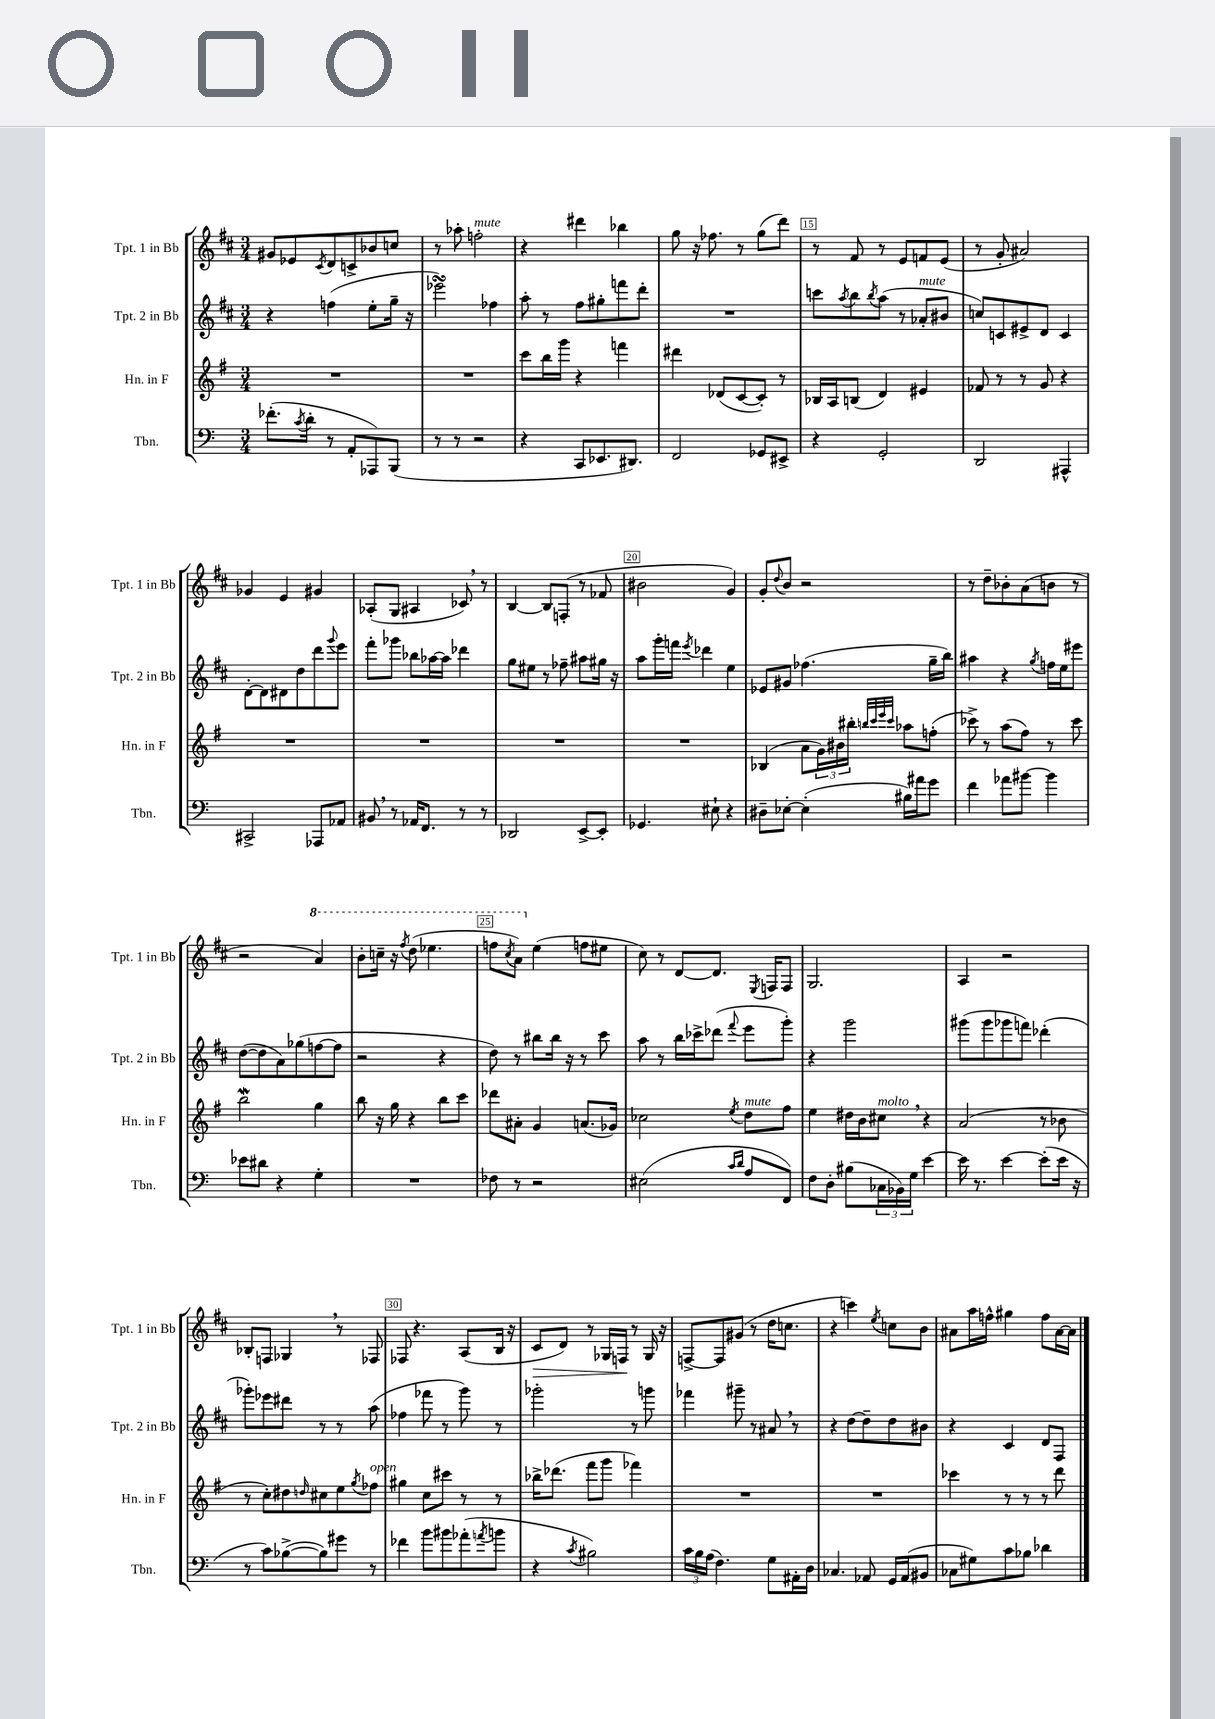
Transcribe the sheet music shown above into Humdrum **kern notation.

**kern	**kern	**kern	**kern
*staff4	*staff3	*staff2	*staff1
*clefF4	*clefG2	*clefG2	*clefG2
*k[]	*k[f#]	*k[f#c#]	*k[f#c#]
*M3/4	*M3/4	*M3/4	*M3/4
(8.f-'	2.r	4r	8g#
.	.	.	8e-
8qc	.	.	.
16d'	.	.	.
.	.	.	8qc#
8r	.	(4ff	8d
8AA'	.	.	8c^
8AAA-)	.	8ee'	8b-
(8BBB	.	16gg~	8cc
.	.	16r	.
=	=	=	=
8r	2.r	2eee-)	8r
8r	.	.	8aa-'
2r	.	.	2ff'
.	.	4ff-	.
=	=	=	=
4r	8ccc	8aa'	4r
.	16bb	8r	.
.	16ggg	.	.
8CC	4r	8ff#	4ddd#
8.EE-	.	8gg#'	.
.	4fff	8fff	4bb-
8.DD#)	.	.	.
.	.	8ddd'	.
=	=	=	=
2FF	4ddd#	2.r	8gg
.	.	.	16r
.	.	.	8.ff-
.	(8d-	.	.
.	[8c	.	8r
8GG-	8c'])	.	(8gg
8EE#^	8r	.	8ddd)
=	=	=	=
4r	16B-	8ccc	8r
.	16A	.	.
.	.	8qaa	.
.	(8B	8bb	8f#
.	.	8qbb	.
2GG'	4d)	(8aa	8r
.	.	8r	8e
.	4e#	8a-'	8f
.	.	8b#	(8e
=	=	=	=
2DD	8f-	8cc)	8r
.	8r	8c	8g'
.	8r	8e#^	2a#)
.	8g	8d	.
4AAA#^^	4r	4c	.
=	=	=	=
2CC#^	2.r	[8d'	4g-
.	.	8d]	.
.	.	8d#	4e
.	.	8dd	.
8AAA-	.	8ddd	4g#
.	.	8qqggg	.
8AA-	.	8eee	.
=	=	=	=
8BB#	2.r	8fff#'	(8A-'
8r	.	8ggg-	8G
16AA-	.	8bb-	4A#
8.FF	.	.	.
.	.	[16aa-	.
.	.	16aa-]	.
8r	.	4ddd-	8c-)
8r	.	.	8r
=	=	=	=
2DD-	2.r	8gg	[4B
.	.	8ee#	.
.	.	8r	8B]
.	.	8ff-~	(8F'
[8EE^	.	8aa#	8r
8EE']	.	16gg#	8f-
.	.	16r	.
=	=	=	=
4.GG-	2.r	8aa	2b#
.	.	16ggg'	.
.	.	16fff	.
.	.	8qeee	.
.	.	4ddd-	.
8E#`	.	.	.
4r	.	4ee	4g)
=	=	=	=
8D#~	(4B-	8e-	8g'
.	.	.	8qqdd
[8E-'	.	8g#	8b
(4E-']	8a	(4.ff-	2r
.	24g)	.	.
.	24b#	.	.
.	24bb#'	.	.
.	32qqbb	.	.
.	32qqccc	.	.
.	32qqeee	.	.
.	32qqccc	.	.
16B#)	8aa-	.	.
16a#	.	.	.
8g	(8ff'	16gg~	.
.	.	16bb)	.
=	=	=	=
4f	8ccc-^)	4aa#	8r
.	8r	.	8dd~
8a-	(8aa	4r	8b-'
[8b#	8ff#)	.	(8a
.	.	8qgg	.
4b#]	8r	16ff	8b
.	.	16ee	.
.	8ccc-	8eee#	8r
=	=	=	=
8e-	2bb	([8dd	2r
8d#	.	8dd]	.
4r	.	8a)	.
.	.	(8gg-	.
4G'	4gg	[8ff	4aa)
.	.	8ff]	.
=	=	=	=
2.r	8bb	2r	8bb'
.	16r	.	16ccc~
.	16gg	.	16r
.	.	.	8qfff#
.	4r	.	(8ddd
.	.	.	4.eee-
.	8bb	4r	.
.	8ccc	.	.
=	=	=	=
8F-	8ddd-	8dd)	8fff
.	.	.	8qccc#
8r	8a#'	8r	8aa)
2r	4g	8bb#	(4ee
.	.	16bb#	.
.	.	16r	.
.	(8.a	8r	8ff
.	.	8ccc#	8ee#
.	16g-)	.	.
=	=	=	=
(2E#	2cc-	8aa	8cc#)
.	.	8r	8r
.	.	16bb	[8d
.	.	16ccc-^	.
.	.	(8ddd-	8.d]
16qqc	.	.	.
16qqd	8qee	8qqfff#	.
8A	8dd	8eee	.
.	.	.	8qE
.	.	.	16F
8FF)	8ff#	8ggg')	8F
=	=	=	=
8F	4ee	4r	2.G
8D'	.	.	.
(8B#	16dd#	2ggg	.
.	16b	.	.
24C-	8cc#	.	.
24BB-)	.	.	.
24G	.	.	.
[4e	4r	.	.
=	=	=	=
16e]	(2a	(8ggg#	4A
8.r	.	.	.
.	.	8ggg#	.
[4e	.	8ggg-	2r
.	.	8fff)	.
(8e']	8r	(4ddd-'	.
16e	8b-	.	.
16r	.	.	.
=	=	=	=
8r	8r	8ggg-')	8B-'
8c)	8cc')	8eee-	8F
([8B-^	8dd#	8ddd#	4G-
.	16qqdd	.	.
8B-])	8cc#	8r	.
8g#	8ee	8r	8r
.	8qgg	.	.
8r	8ff-	(8aa	8F-
=	=	=	=
4f-	4gg#	4ff-	8F-
.	.	.	4.r
8b	8cc	8fff-	.
8b#	8ccc#	8r	.
(8a-'	8r	8ggg)	(8A
8qa	.	.	.
8b	8r	8r	16B
.	.	.	16r
=	=	=	=
4r	16bb-^	2ggg-'	8c#
.	(8.ddd-	.	.
.	.	.	8d)
8qc	.	.	.
2B#)	8fff#	.	8r
.	8ggg	.	16G-
.	.	.	16F
.	4fff-)	8r	8r
.	.	8ggg	16G-
.	.	.	16r
=	=	=	=
24c	2.r	4fff-	[8F^
24B	.	.	.
(24A	.	.	.
4.F)	.	.	8F]
.	.	8ggg#~	(8g#
.	.	8r	8r
8G	.	8a#	16dd
.	.	.	8.cc
16AA#'	.	8r	.
16D	.	.	.
=	=	=	=
4.C-	2.r	4r	4r
.	.	[8dd	4ccc)
8AA-	.	8dd~]	.
.	.	.	8qee
16GG	.	8dd	8cc
(16AA-	.	.	.
8BB#	.	8b#	8b
=	=	=	=
8C-	4ccc-	4r	8a#
8G#)	.	.	16aa
.	.	.	16ff^^
8c	8r	4c#	4gg#
8B-	8r	.	.
4d-	8r	8d	8ff
.	8ddd	8F#	[16a#
.	.	.	16a#]
==	==	==	==
*-	*-	*-	*-
